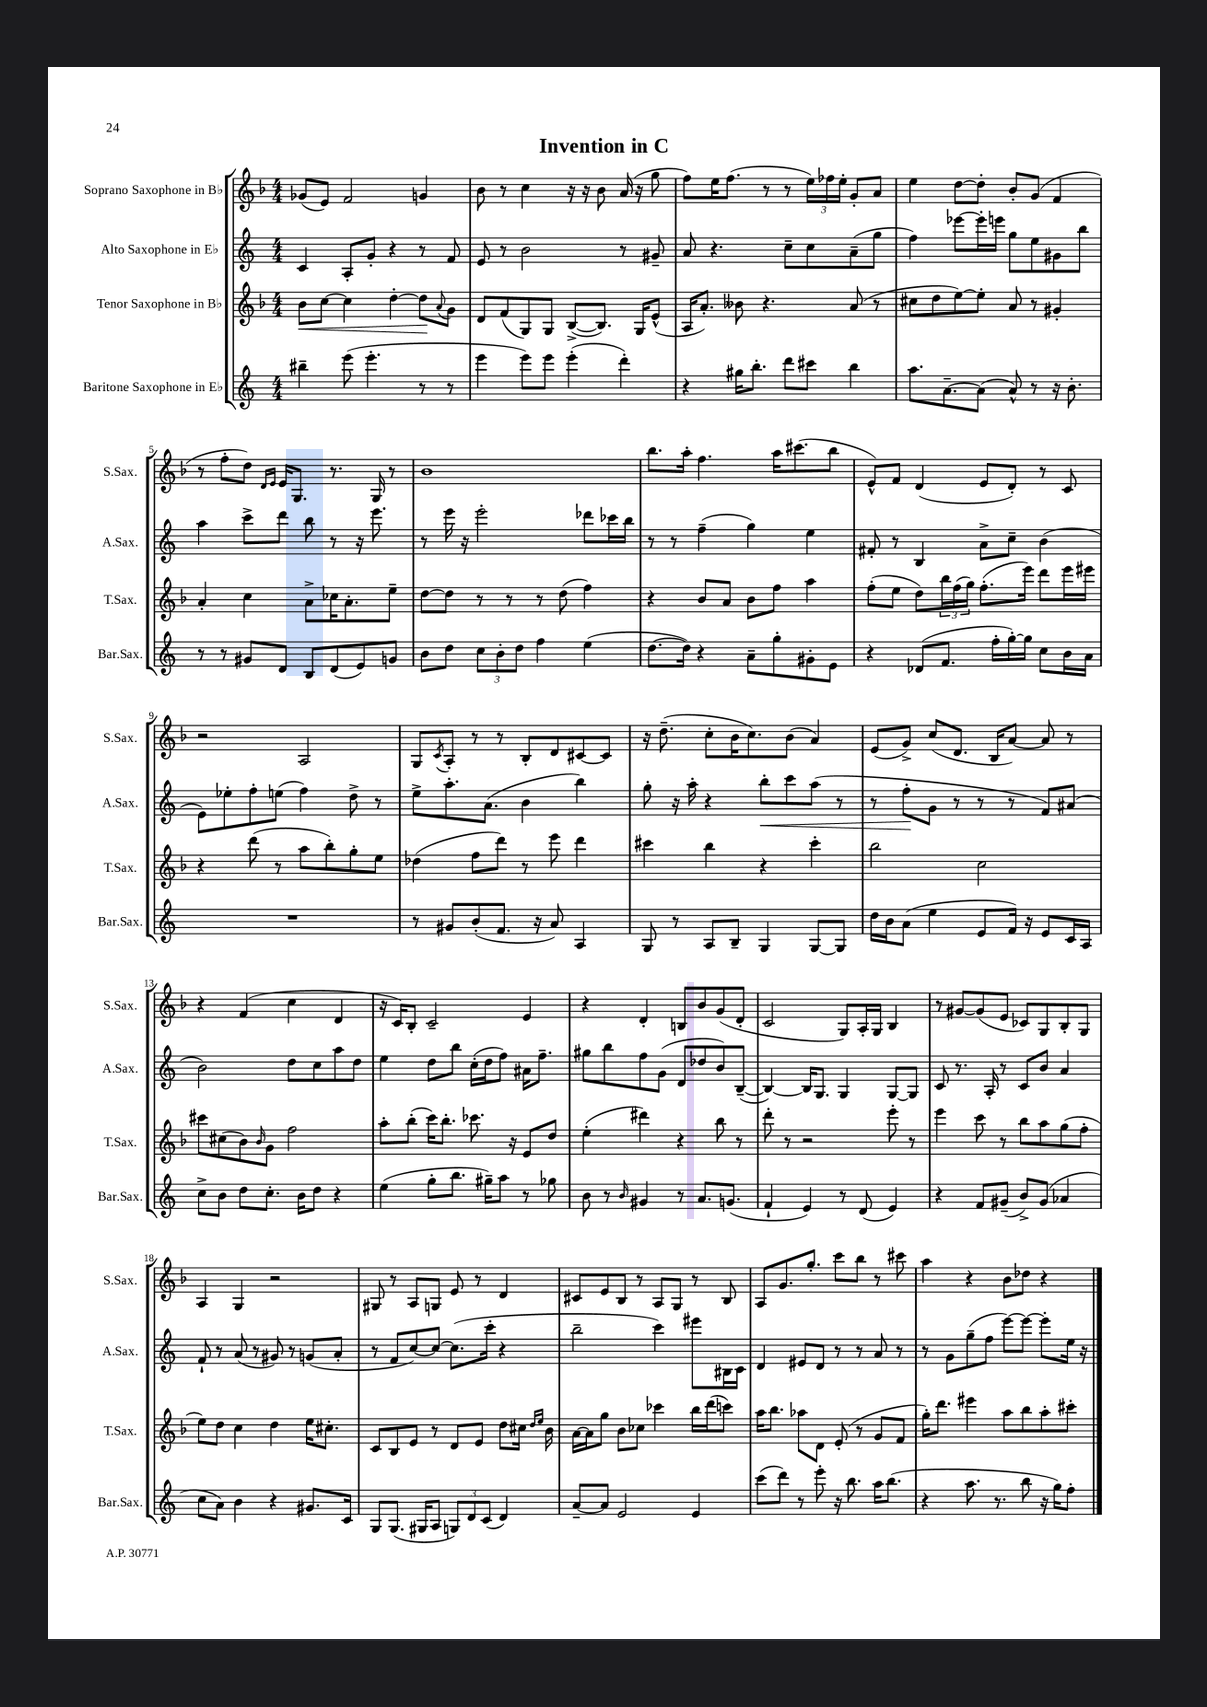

**kern	**kern	**kern	**kern
*staff4	*staff3	*staff2	*staff1
*clefG2	*clefG2	*clefG2	*clefG2
*k[]	*k[b-]	*k[]	*k[b-]
*M4/4	*M4/4	*M4/4	*M4/4
4bb#~	8b-	4c	(8g-
.	[8cc	.	8e)
(8eee	4cc]	8A'	2f
4.eee'	.	8g'	.
.	[4dd'	4r	.
8r	8dd]	8r	4g
.	8qqa	.	.
8r	8g	8f	.
=	=	=	=
4eee	8d	8e	8b-
.	(8f	8r	8r
8eee)	8G)	2b	4cc
8eee	8G	.	.
(4eee'	([8B-^	.	16r
.	.	.	16r
.	8.B-])	.	8b-
4ddd')	.	8r	(16a
.	16G	.	16r
.	(8e^^	8g#~	8gg
=	=	=	=
4r	16A	8a	8ff)
.	8.a')	.	.
.	.	4.r	16ee
.	.	.	(8.ff
16gg#	8b--	.	.
8.bb'	.	.	.
.	4.r	.	8r
8ddd	.	8cc~	8r
8ccc#	.	8cc	24ee)
.	.	.	24ff-
.	.	.	24ee'
4bb	(8a	(8a~	8g'
.	8r	8gg	8a
=	=	=	=
8.aa	8cc#	4ff)	4ee
.	8dd	.	.
[8.a~	.	.	.
.	[8ee)	[8eee-	[8dd
(8a]	8ee']	16eee-']	8dd']
.	.	16eee	.
8a^^)	8a	8gg	8b-'
8r	8r	8ee	(8g
16r	4g#'	8g#	4f
8.b'	.	.	.
.	.	8bb	.
=	=	=	=
8r	4a'	4aa	8r
8r	.	.	8ff'
8g#	4cc	8ccc^	8dd)
.	.	.	16qqd
.	.	.	16qqe
8d	.	8ddd	16e
.	.	.	8.G
8B	8a^	8bb	.
(8d	16cc-	8r	8.r
.	8.a'	.	.
8e)	.	16r	.
.	.	8.eee	16G
8g	8ee~	.	8r
=	=	=	=
8b	[8dd	8r	1b-
8dd	8dd]	16eee	.
.	.	16r	.
12cc	8r	2eee'	.
12b'	.	.	.
.	8r	.	.
12dd	.	.	.
4ff	8r	.	.
.	(8dd	.	.
(4ee	4ff)	8ddd-	.
.	.	16ccc-	.
.	.	16bb	.
=	=	=	=
[8.dd	4r	8r	8.bb-
.	.	8r	.
16dd])	.	.	16aa'
4r	8b-	(4ff~	4.ff
.	8a	.	.
8a~	8b-	4gg)	.
8gg'	8ff	.	16aa
.	.	.	(8.ccc#
8g#'	4aa	4ee	.
8e	.	.	8bb-
=	=	=	=
4r	(8ff'	8f#'	8e^^)
.	8ee	8r	8f
(8d-	8dd)	4B	(4d
8.f	24bb-	.	.
.	(24ff	.	.
.	24gg)	.	.
.	(8.ff'	8a^	8e
16ff'	.	.	.
[16gg')	.	8cc~	8d')
16gg]	16eee)	.	.
8cc	8ddd	(4b	8r
16b	16eee	.	8c
16a	16eee#	.	.
=	=	=	=
1r	4r	8e)	2r
.	.	8ee-'	.
.	(8ddd	8ff'	.
.	8r	(8ee	.
.	8aa	4ff)	2A
.	8bb-')	.	.
.	8gg'	8dd^	.
.	8ee	8r	.
=	=	=	=
8r	(4dd-	8ee^	8G
.	.	.	8qc
8g#	.	8.aa'	8A'
(8b'	8ff	.	8r
.	.	(8.a	.
8.f	8ddd)	.	8r
.	8r	4b	8B-'
16r	.	.	.
8a)	8eee	.	8d
4A	4ddd	4bb)	[8c#
.	.	.	8c#]
=	=	=	=
8G	4ccc#	8gg'	16r
.	.	.	(8.dd~
8r	.	16r	.
.	.	16aa'	.
8A	4bb-	4r	8cc'
8B~	.	.	16b-
.	.	.	8.cc)
4G	4r	8bb'	.
.	.	8ccc	(8b-
[8G	4ccc#'	(8aa	4a)
8G]	.	8r	.
=	=	=	=
16dd	2bb-	8r	(8e
16b	.	.	.
(8a	.	8ff'	8g^)
4ee	.	8g	(8cc
.	.	8r	8.d
8e	2cc	8r	.
.	.	.	16B-
16f)	.	8r	[8a)
16r	.	.	.
8e	.	8f)	8a]
16c	.	(8a#	8r
16A	.	.	.
=	=	=	=
8cc^	8ccc#	2b)	4r
8b	(8cc#	.	.
8dd	8b-)	.	(4f
.	16qqb-	.	.
8.cc'	8g	.	.
.	2ff	8dd	4cc
16b	.	.	.
8dd	.	8cc	.
4r	.	8aa	4d
.	.	8dd	.
=	=	=	=
(4ee	8aa'	4ee	16r
.	.	.	16c)
.	(8bb-'	.	8B-'
8gg'	16ccc)	8dd	2c~
.	8.bb-'	.	.
8.bb	.	8bb	.
.	8.ccc-	(16cc'	.
16gg#~)	.	16dd	.
8aa	.	8ff)	.
.	16r	.	.
8r	8e	16a#	4e
.	.	8.ff~	.
8gg-	8dd	.	.
=	=	=	=
8b	(4ee'	8gg#	4r
8r	.	8bb	.
16qqb	.	.	.
4g#	4ddd#)	8ff	4d'
.	.	(8g	.
8r	4r	8d	8B
8.a	.	8dd-	8b-
.	8bb-	8b)	(8g
(8.g	.	.	.
.	8r	([8B~	8d'
=	=	=	=
4f`	8ddd'	4B_)	2c
.	8r	.	.
4e)	2r	16B]	.
.	.	8.G	.
8r	.	4G	8G)
(8d	.	.	16A'
.	.	.	16G
4e)	8eee'	[8G	4B-
.	8r	8G]	.
=	=	=	=
4r	4eee	8c	8r
.	.	8.r	[8g#
8f	8ccc	.	(8g#]
.	.	16A'	.
(8g#~	8r	8r	8e
8b^)	8bb-	8c	8c-)
(8g#	8aa	8b	8G
4a-	(8gg	4a	8B-'
.	8ff'	.	8G
=	=	=	=
8cc	8ee)	8f`	4A
8a)	8dd	8r	.
4b	4cc	(8a	4G
.	.	8r	.
4r	4dd	8g#)	2r
.	.	8r	.
8.g#	16ee	(8g	.
.	8.cc#'	.	.
.	.	8a'	.
16c	.	.	.
=	=	=	=
8G	8c	8r	8G#
(8.G	8B-	8f	8r
.	8e	[8cc)	8A
16G#	.	.	.
8A	8r	8cc_	8G
12G)	8d	(8.cc]	8e
12d	.	.	.
.	8e	.	8r
(12c	.	.	.
.	.	16ccc'	.
4d)	8dd	4r	4d
.	16cc#	.	.
.	16qqdd	.	.
.	16qqee	.	.
.	16b-	.	.
=	=	=	=
[8a~	[16a	2bb~	8c#
.	16a]	.	.
8a]	8gg	.	8e
2e	8b-	.	8B-
.	8cc-	.	8r
.	4ccc-	4ccc)	8A
.	.	.	8G
4e	16bb-	8eee#	8r
.	(16ddd	.	.
.	8ccc)	16B#	8B-
.	.	16c	.
=	=	=	=
(8ccc	16aa	4d	8A
.	8.bb-	.	.
8ddd)	.	.	8.g
8r	8aa-	8e#	.
.	.	.	8.gg'
8eee'	8d	8d	.
16r	(8e'	8r	8ccc
8.bb	.	.	.
.	8r	8r	8bb-
16aa	8g	8a	8r
(8.bb	.	.	.
.	8f	8r	8ccc#
=	=	=	=
4r	16gg')	8r	4aa
.	8.ddd	.	.
.	.	8g	.
8.aa	4eee#	(8gg~	4r
.	.	8ff	.
8.r	.	.	.
.	8aa	[8eee)	8b-
8bb	8bb-	8eee_	8dd-
16r	8aa'	8eee']	4r
16gg)	.	.	.
8ff'	8ccc#'	16ee	.
.	.	16r	.
==	==	==	==
*-	*-	*-	*-
